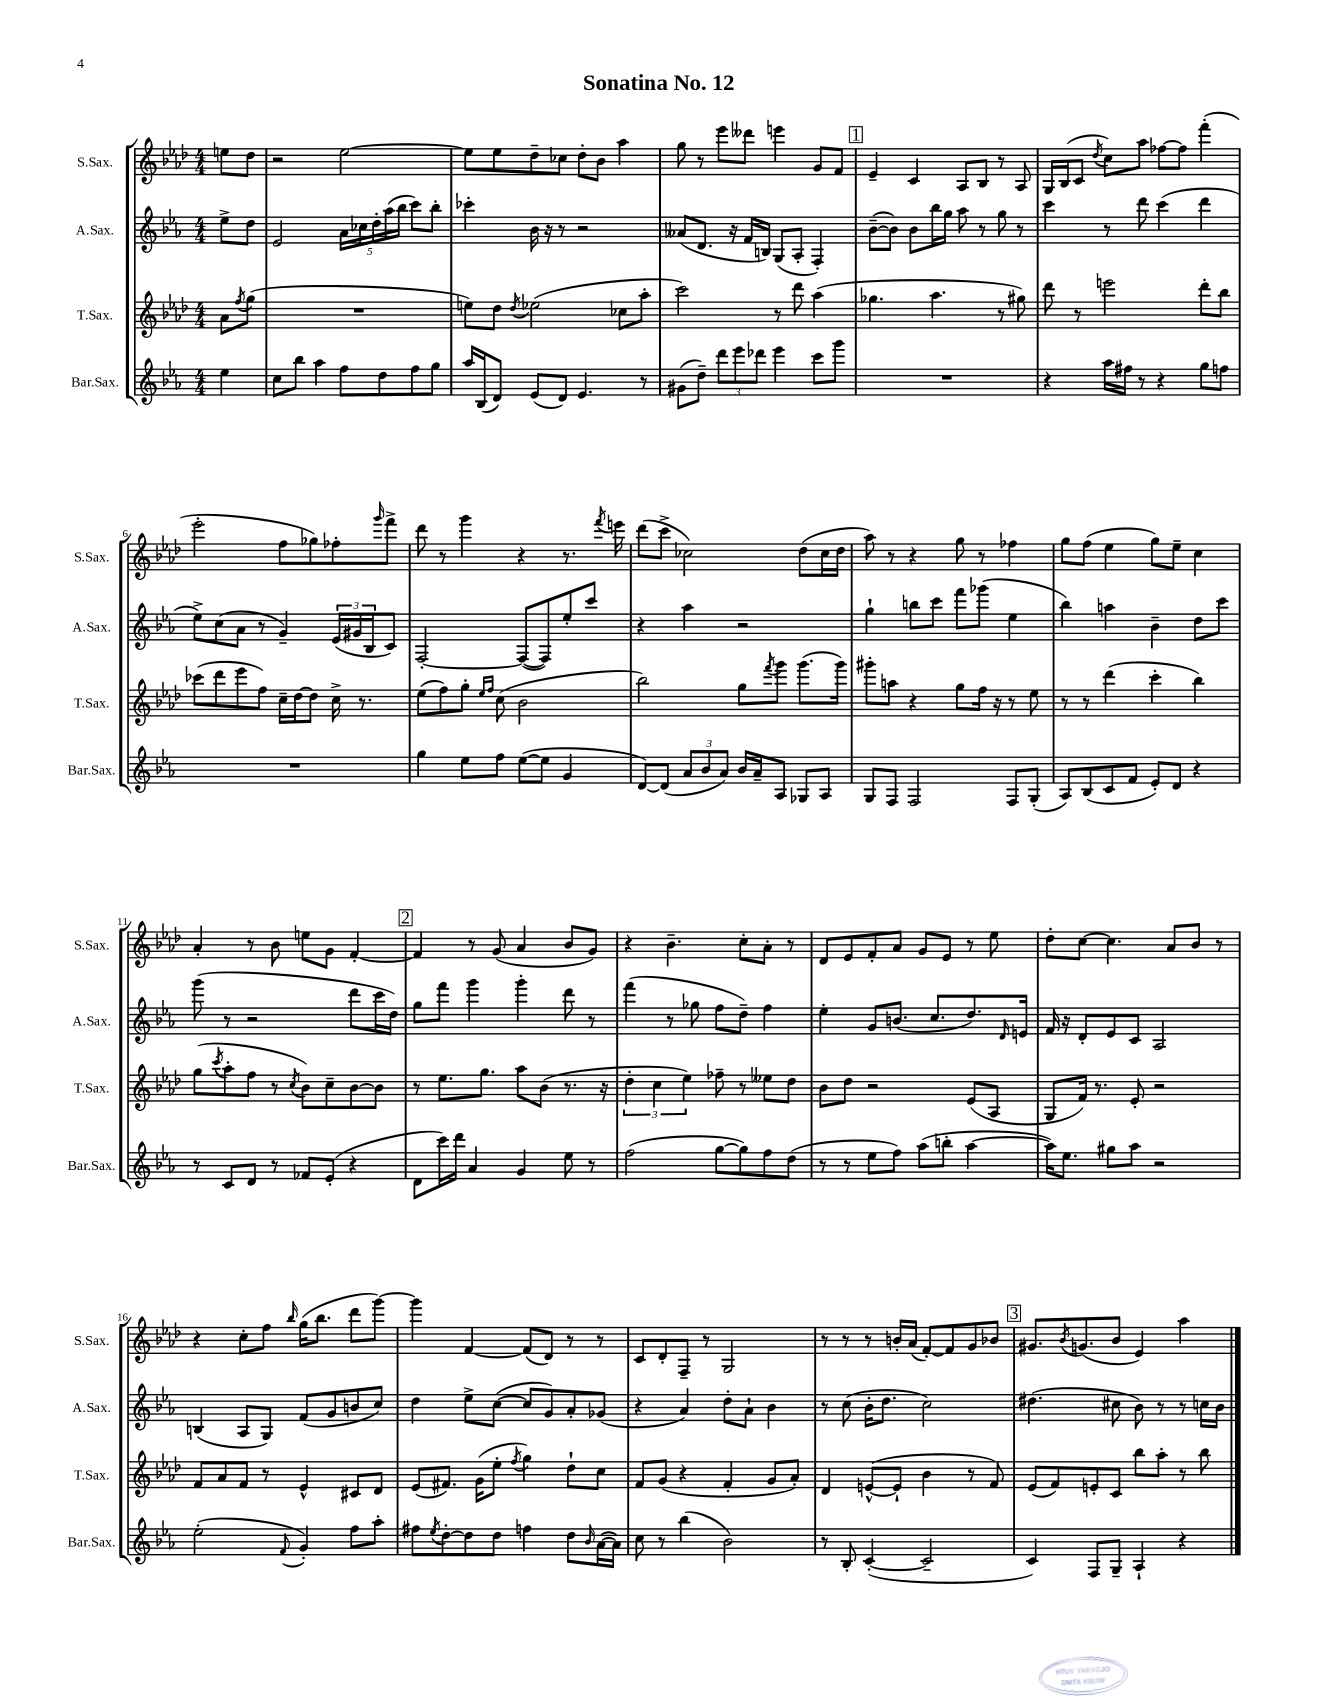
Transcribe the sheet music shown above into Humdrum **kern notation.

**kern	**kern	**kern	**kern
*staff4	*staff3	*staff2	*staff1
*clefG2	*clefG2	*clefG2	*clefG2
*k[b-e-a-]	*k[b-e-a-d-]	*k[b-e-a-]	*k[b-e-a-d-]
*M4/4	*M4/4	*M4/4	*M4/4
4ee-	8a-	8ee-^	8ee
.	8qff	.	.
.	(8gg	8dd	8dd-
=	=	=	=
8cc	1r	2e-	2r
8bb-	.	.	.
4aa-	.	.	.
8ff	.	20a-	[2ee-
.	.	20cc-	.
.	.	20dd'	.
8dd	.	.	.
.	.	(20aa-	.
.	.	20bb-	.
8ff	.	8ccc)	.
8gg	.	8bb-'	.
=	=	=	=
16aa-	8ee)	4ccc-'	8ee-]
(16B-	.	.	.
8d)	8dd-	.	8ee-
.	8qdd-	.	.
(8e-	(2ee-	16b-	8dd-~
.	.	16r	.
8d)	.	8r	8cc-
4.e-	.	2r	8dd-'
.	.	.	8b-
.	8cc-	.	4aa-
8r	8aa-'	.	.
=	=	=	=
(8g#	2ccc)	(8a--	8gg
8dd~)	.	8.d	8r
12ddd	.	.	8eee-
.	.	16r	.
12eee-	.	.	.
.	.	16f	8ddd--
12ddd-	.	.	.
.	.	16B)	.
4eee-	8r	(8G	4eee
.	8ddd-	8A-'	.
8ccc	(4aa-	4F')	8g
8ggg	.	.	8f
=	=	=	=
1r	4.gg-	([8b-~	4e-~
.	.	8b-])	.
.	.	8b-	4c
.	4.aa-	16bb-	.
.	.	16gg	.
.	.	8aa-	8A-
.	.	8r	8B-
.	8r	8gg	8r
.	8gg#)	8r	8A-
=	=	=	=
4r	8ddd-	4ccc	16G
.	.	.	(16B-
.	8r	.	8c
.	.	.	8qdd-
16aa-	2eee	8r	8cc)
16ff#	.	.	.
8r	.	8ddd	8aa-
4r	.	(4ccc	[8ff-
.	.	.	8ff-]
8gg	8ddd-'	4ddd	(4fff'
8ff	8bb-	.	.
=	=	=	=
1r	(8ccc-	8ee-^)	2eee-'
.	8ddd-	(8cc	.
.	8eee-	8a-	.
.	8ff)	8r	.
.	16cc~	4g~)	8ff
.	[16dd-	.	.
.	8dd-]	.	8gg-)
.	16cc^	(24e-	8ff-'
.	.	24g#	.
.	8.r	.	.
.	.	24B-	.
.	.	.	16qqggg
.	.	8c)	8fff^
=	=	=	=
4gg	(8ee-	[2F'	8ddd-
.	8ff)	.	8r
8ee-	8gg'	.	4ggg
.	16qqee-	.	.
.	16qqff	.	.
8ff	(8cc	.	.
([8ee-	2b-	(8F_	4r
8ee-]	.	8F])	.
4g	.	8ee-'	8.r
.	.	8ccc	.
.	.	.	8qfff
.	.	.	16eee
=	=	=	=
[8d)	2bb-)	4r	(8ddd-
(8d]	.	.	8ccc^
12a-	.	4aa-	2cc-)
12b-	.	.	.
12a-)	.	.	.
16b-	8gg	2r	.
16a-~	.	.	.
.	8qfff	.	.
8A-	8ggg	.	.
8G-	(8.ggg	.	(8dd-
8A-	.	.	16cc-
.	16ggg)	.	16dd-
=	=	=	=
8G	8ggg#'	4gg`	8aa-)
8F	8aa	.	8r
2F	4r	8bb	4r
.	.	8ccc	.
.	8gg	8fff	8gg
.	16ff	(8ggg-	8r
.	16r	.	.
8F	8r	4ee-	4ff-
(8G'	8ee-	.	.
=	=	=	=
8A-)	8r	4bb-)	8gg
(8B-	8r	.	(8ff
8c	(4ddd-	4aa	4ee-
8f	.	.	.
8e-')	4ccc'	4b-~	8gg)
8d	.	.	8ee-~
4r	4bb-)	8dd	4cc
.	.	8ccc	.
=	=	=	=
8r	(8gg	(8ggg	4a-'
.	8qccc	.	.
8c	8aa-'	8r	.
8d	8ff	2r	8r
8r	8r	.	8b-
.	8qcc	.	.
8f-	8b-)	.	8ee
(8e-'	8cc~	.	8g
4r	[8b-	8ddd	[4f'
.	8b-]	16ccc	.
.	.	16dd)	.
=	=	=	=
8d	8r	8gg	4f]
16ccc)	8.ee-	8fff	.
16ddd	.	.	.
4a-	.	4ggg	8r
.	8.gg	.	.
.	.	.	(8g
4g	8aa-	4ggg'	4a-
.	(8b-	.	.
8ee-	8.r	8ddd	8b-
8r	.	8r	8g)
.	16r	.	.
=	=	=	=
(2ff	6dd-'	(4fff	4r
.	6cc	.	.
.	.	8r	4.b-~
.	6ee-)	.	.
.	.	8gg-	.
[8gg	8ff-~	8ff	.
8gg])	8r	8dd~)	8cc'
8ff	8ee--	4ff	8a-'
(8dd	8dd-	.	8r
=	=	=	=
8r	8b-	4ee-'	8d-
8r	8dd-	.	8e-
8ee-	2r	8g	8f'
8ff)	.	(8.b	8a-
(8aa-	.	.	8g
.	.	8.cc	.
8bb'	.	.	8e-
[4aa-	(8e-	8.dd)	8r
.	8A-	.	8ee-
.	.	16qqd	.
.	.	16e	.
=	=	=	=
16aa-])	8G	16f	8dd-'
8.ee-	.	16r	.
.	16f)	8d'	[8cc
.	8.r	.	.
8gg#	.	8e-	4.cc]
8aa-	8e-'	8c	.
2r	2r	2A-	.
.	.	.	8a-
.	.	.	8b-
.	.	.	8r
=	=	=	=
(2ee-'	8f	(4B	4r
.	8a-	.	.
.	8f	8A-	8cc'
.	8r	8G)	8ff
8qqf	.	.	16qqbb-
4g')	4e-^^	(8f	(16gg
.	.	.	8.bb-
.	.	8g	.
8ff	8c#	8b	8ddd-
8aa-'	8d-	8cc)	[8ggg)
=	=	=	=
8ff#	(8e-	4dd	4ggg]
8qee-	.	.	.
[8dd'	8.f#)	.	.
8dd]	.	8ee-^	[4f
.	(16g	.	.
8dd	8ee-'	([8cc	.
.	8qff	.	.
4ff	4gg)	8cc]	(8f]
.	.	8g)	8d-)
8dd	8dd-`	8a-'	8r
16qqb-	.	.	.
([16a-	8cc	(8g-	8r
16a-])	.	.	.
=	=	=	=
8cc	8f	4r	8c
8r	(8g	.	8d-'
(4bb-	4r	4a-)	8F~
.	.	.	8r
2b-)	4f'	8dd'	2G
.	.	8a-`	.
.	8g	4b-	.
.	8a-')	.	.
=	=	=	=
8r	4d-	8r	8r
8B-'	.	(8cc	8r
([4c'	([8e^^	16b-'	8r
.	.	8.dd	.
.	8e`]	.	16b'
.	.	.	(16a-
2c~]	4b-	2cc)	[8f')
.	.	.	8f]
.	8r	.	8g
.	8f)	.	8b-
=	=	=	=
4c)	(8e-	(4.dd#	8.g#
.	8f)	.	.
.	.	.	8qb-
.	.	.	(8.g
8F	8e'	.	.
8G~	8c	8cc#	8b-
4A-`	8bb-	8b-)	4e-)
.	8aa-'	8r	.
4r	8r	8r	4aa-
.	8bb-	16cc	.
.	.	16b-	.
==	==	==	==
*-	*-	*-	*-
